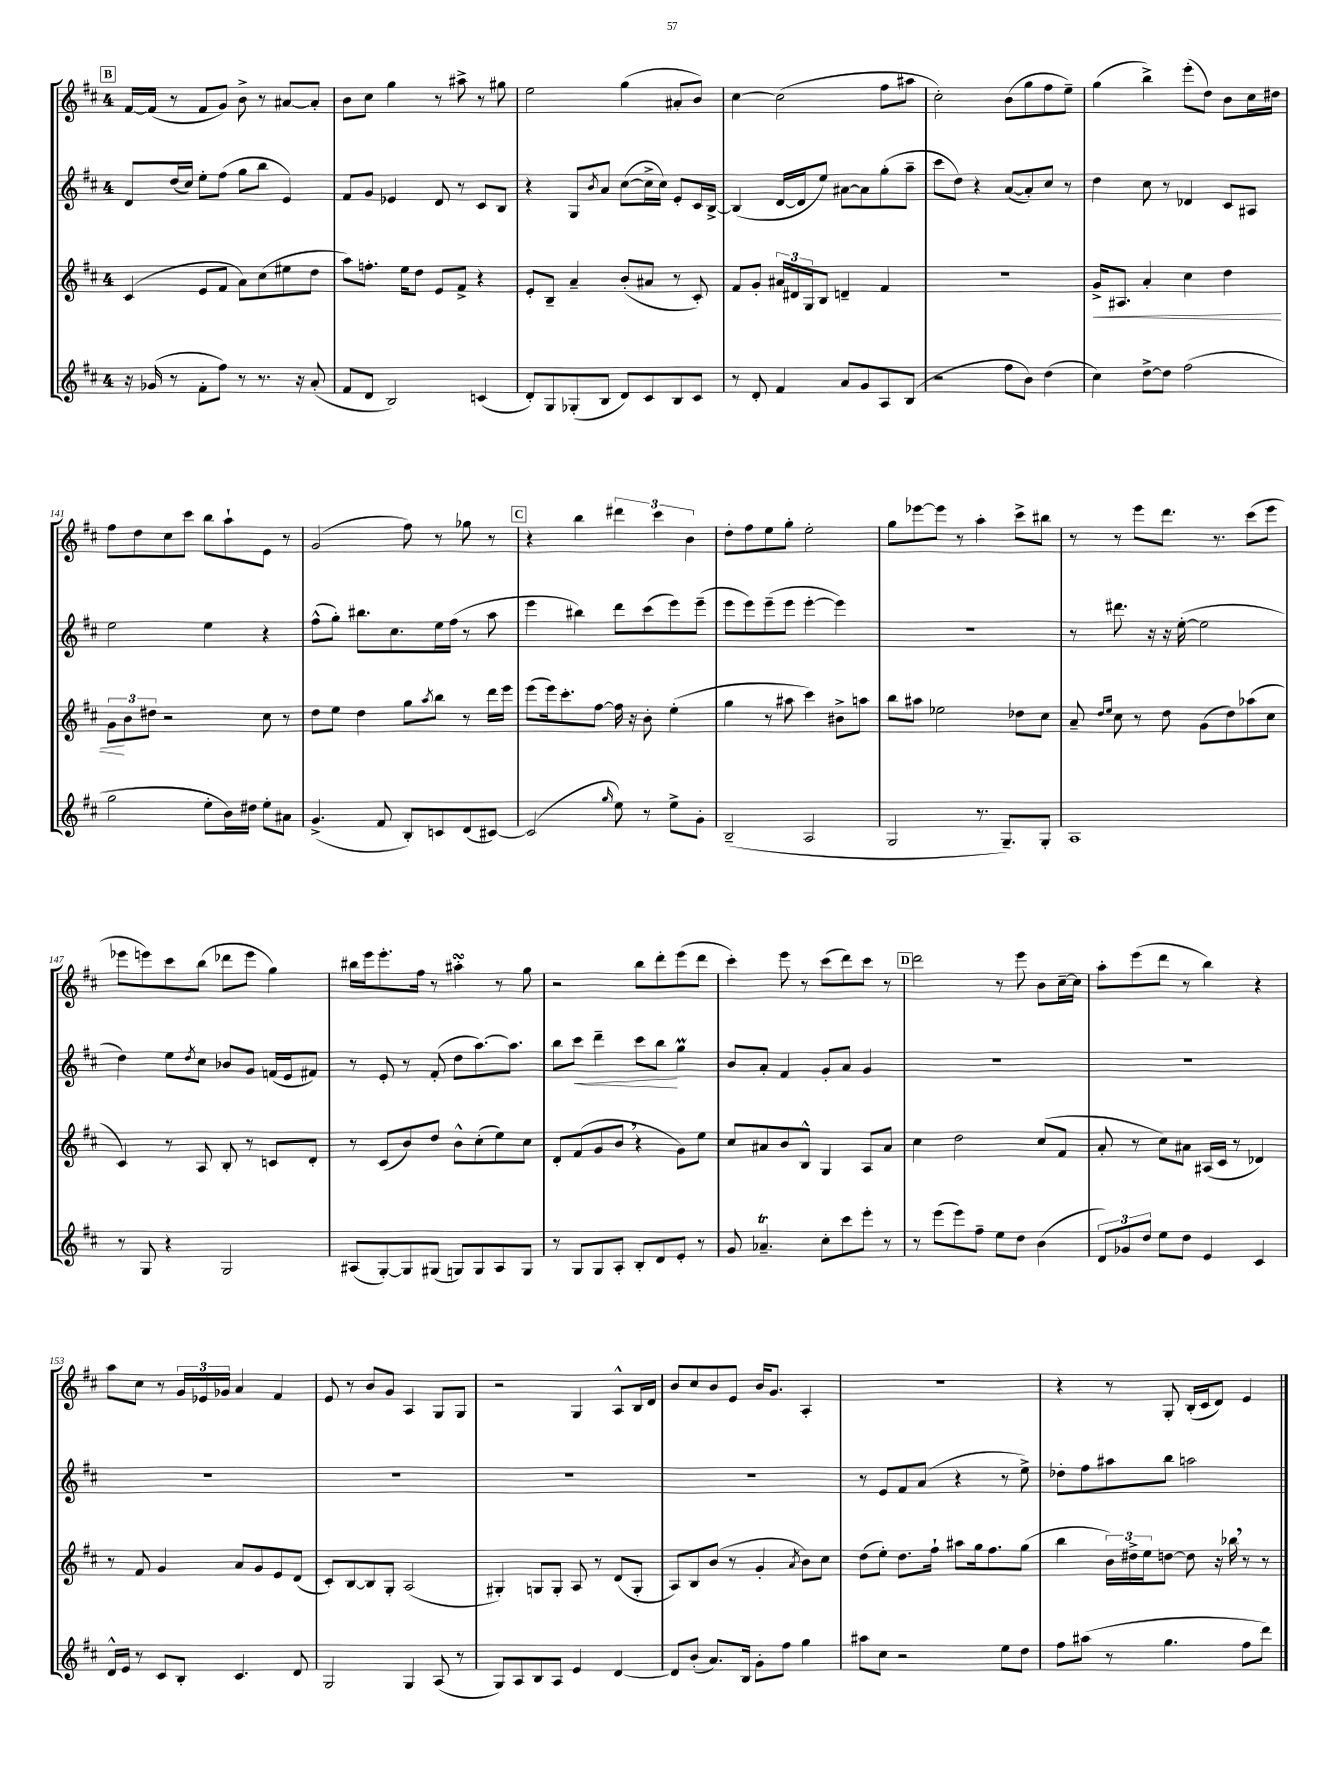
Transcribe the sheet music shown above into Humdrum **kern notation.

**kern	**kern	**kern	**kern
*staff4	*staff3	*staff2	*staff1
*clefG2	*clefG2	*clefG2	*clefG2
*k[f#c#]	*k[f#c#]	*k[f#c#]	*k[f#c#]
*M4/4	*M4/4	*M4/4	*M4/4
16r	(4c#	8d	[16f#
(16g-	.	.	(16f#]
8r	.	(16dd	8r
.	.	16cc#)	.
8f#'	8e	8ee'	8f#
8ff#)	8f#	(8ff#	8g)
8r	8a)	8gg	8b^
8.r	(8cc#	8bb	8r
.	8ee#	4e)	[8a#
16r	.	.	.
(8a'	8dd	.	8a#']
=	=	=	=
8f#	8aa)	8f#	8b
8d	8.ff'	8g	8cc#
2B)	.	4e-	4gg
.	16ee	.	.
.	8dd	.	.
.	8e	8d	8r
.	8f#^	8r	8aa#^
(4c	4r	8c#	8r
.	.	8B	8gg#
=	=	=	=
8d')	8e'	4r	2ee
8G	8B~	.	.
(8G-'	4a~	8G	.
.	.	8qb	.
8B	.	8a	.
8d)	(8b'	([8cc#	(4gg
8c#	8a#	16cc#^]	.
.	.	16cc#)	.
8B	8r	8e'	8a#'
8c#	8c#')	16c#	8b)
.	.	[16B^	.
=	=	=	=
8r	8f#	(4B]	[4cc#
8d'	8g'	.	.
4f#	24a#	[16d	(2cc#]
.	24d#	.	.
.	.	16d]	.
.	24G	.	.
.	8B	8ee)	.
8a	4d~	[8a#	.
8g	.	8a#]	.
8A	4f#	(8gg'	8ff#
(8B	.	8aa~	8aa#
=	=	=	=
2r	1r	8ccc#	2cc#')
.	.	8dd)	.
.	.	4r	.
8ff#	.	([8a	(8b
8b)	.	8a'])	8gg
(4dd	.	8cc#	8ff#
.	.	8r	8ee~)
=	=	=	=
4cc#)	16g^	4dd	(4gg
.	8.A#	.	.
[8dd^	4a'	8cc#	4bb^)
8dd]	.	8r	.
(2ff#	4cc#	4d-	(8eee'
.	.	.	8dd)
.	4dd	8c#	8b
.	.	8A#	16cc#
.	.	.	16dd#
=	=	=	=
2gg	12g	2ee	8ff#
.	12b	.	.
.	.	.	8dd
.	12dd#	.	.
.	2r	.	8cc#
.	.	.	8ccc#
8ee'	.	4ee	8bb
16b)	.	.	8aa`
16dd#	.	.	.
8ee'	8cc#	4r	8e
8a#	8r	.	8r
=	=	=	=
(4.g^	8dd	(8ff#^^	(2g
.	8ee	8gg')	.
.	4dd	8.bb#	.
8f#	.	.	.
.	.	8.cc#	.
8B')	8gg	.	8ff#)
.	8qaa	.	.
8c	8bb	16ee	8r
.	.	(16ff#	.
(8d	8r	8r	8gg-
[8c#)	16ddd	8aa	8r
.	16eee	.	.
=	=	=	=
(2c#]	(8eee	4eee	4r
.	16eee)	.	.
.	8.ccc#'	.	.
.	.	4bb#)	4bb
.	[8ff#	.	.
16qqgg	.	.	.
8ee)	16ff#]	8ddd	6ddd#
.	16r	.	.
8r	8b'	(8ccc#	.
.	.	.	6ccc#
8ee^	(4ee'	8eee)	.
.	.	.	6b
8g'	.	(8eee~	.
=	=	=	=
(2B~	4gg	8eee	8dd'
.	.	8eee)	8ff#
.	8r	(8eee~	8ee
.	8aa#	8eee	8gg'
2A	4ccc#)	[4eee'	2ee'
.	8b#^	4eee])	.
.	8aa	.	.
=	=	=	=
2G	8bb	1r	8gg
.	8aa#	.	[8eee-
.	2ee-	.	8eee-]
.	.	.	8r
8.r	.	.	4aa'
8.G~)	.	.	.
.	8dd-	.	8ccc#^
8G'	8cc#	.	8bb#
=	=	=	=
1A	8a~	8r	8r
.	16qqdd	.	.
.	16qqee	.	.
.	8cc#	8.ddd#	8r
.	8r	.	8eee
.	.	16r	.
.	8dd	16r	8.ddd
.	.	([16ee'	.
.	(8g	2ee]	.
.	.	.	8.r
.	8dd)	.	.
.	(8aa-	.	(8ccc#
.	8cc#	.	8eee
=	=	=	=
8r	4c#)	4dd)	8eee-
8G	.	.	8eee)
4r	8r	8ee	8ccc#
.	.	8qdd	.
.	8A	8cc#	(8bb
2G	8B'	8b-	8ddd-
.	8r	8g	8eee
.	8c	(16f	4gg)
.	.	16e	.
.	8d'	8f#)	.
=	=	=	=
(8A#	8r	8r	16bb#
.	.	.	16eee
[8G')	(8c#	8e'	8.eee'
8G]	8b)	8r	.
.	.	.	16ff#
(8G#	8dd	(8f#'	8r
8G)	8b^^	8dd	4aa#'
8G	(8cc#'	[8.aa)	.
8A#	8ee)	.	8r
.	.	8.aa]	.
8G	8cc#	.	8gg
=	=	=	=
8r	8d'	8bb	2r
8G	(8f#	8ccc#	.
8G	8g	4ddd~	.
8A'	8b	.	.
8B'	4r	8ccc#	8bb
8d	.	8bb	8ddd'
8e'	8g)	4gg	(8eee
8r	8ee	.	8ddd
=	=	=	=
8g	8cc#	8b	4ccc#')
4.a-~	8a#	8a'	.
.	8b	4f#	8eee
.	8B^^	.	8r
8cc#'	4G	8g'	(8ccc#
8ccc#	.	8a	8ddd)
8eee'	8A	4g	8ccc#
8r	8a#	.	8r
=	=	=	=
8r	4cc#	1r	2ddd
(8eee	.	.	.
8eee)	2dd	.	.
8ff#~	.	.	.
8ee	.	.	8r
8dd	.	.	8eee
(4b	(8cc#	.	8b
.	8f#	.	[16cc#~
.	.	.	16cc#]
=	=	=	=
12d)	8a'	1r	8aa'
12g-	.	.	.
.	8r	.	(8eee
12dd	.	.	.
8ee	8cc#)	.	8ddd
8dd	8a#	.	8r
4e	(16A#	.	4bb)
.	16c#	.	.
.	8r	.	.
4c#	4d-)	.	4r
=	=	=	=
16d^^	8r	1r	8aa
16e	.	.	.
8r	8f#	.	8cc#
8c#	4g	.	8r
8B'	.	.	24g
.	.	.	24e-
.	.	.	24g-
4.c#	8a	.	4a
.	8g	.	.
.	8e	.	4f#
8d	(8d	.	.
=	=	=	=
2G	8c#')	1r	8e
.	[8B	.	8r
.	8B]	.	8b
.	8G'	.	8g
4G	(2A	.	4A
(8A	.	.	8G
8r	.	.	8G
=	=	=	=
8G)	4G#')	1r	2r
8A	.	.	.
8B	8G	.	.
8A	8G'	.	.
4e	8A	.	4G
.	8r	.	.
[4d	(8d	.	8A^^
.	8G'	.	16B
.	.	.	16d
=	=	=	=
8d]	8A)	1r	8b
(8b'	8B	.	8cc#
8.a)	(8b	.	8b
.	8r	.	8e
16B	.	.	.
8g'	4g'	.	16b
.	.	.	8.g
8ff#	.	.	.
.	8qa	.	.
4gg	8b)	.	4A'
.	8cc#	.	.
=	=	=	=
8aa#	(8dd	8r	1r
8cc#	8ee')	8e	.
2r	8.dd	8f#	.
.	.	(8a	.
.	16ff#`	.	.
.	8aa#	4r	.
.	16gg	.	.
.	8.ff#	.	.
8ee	.	8r	.
8dd	(8gg	8ee^)	.
=	=	=	=
8ff#	4bb	8dd-'	4r
(8aa#	.	8ff#	.
8r	24b)	8aa#	8r
.	24dd#^	.	.
.	24ee	.	.
4.gg	[8dd	8bb	8G'
.	8dd]	2aa	(16B'
.	.	.	16c#
.	16r	.	8d)
.	16bb-	.	.
8ff#	8r	.	4e
8ddd)	8r	.	.
==	==	==	==
*-	*-	*-	*-
